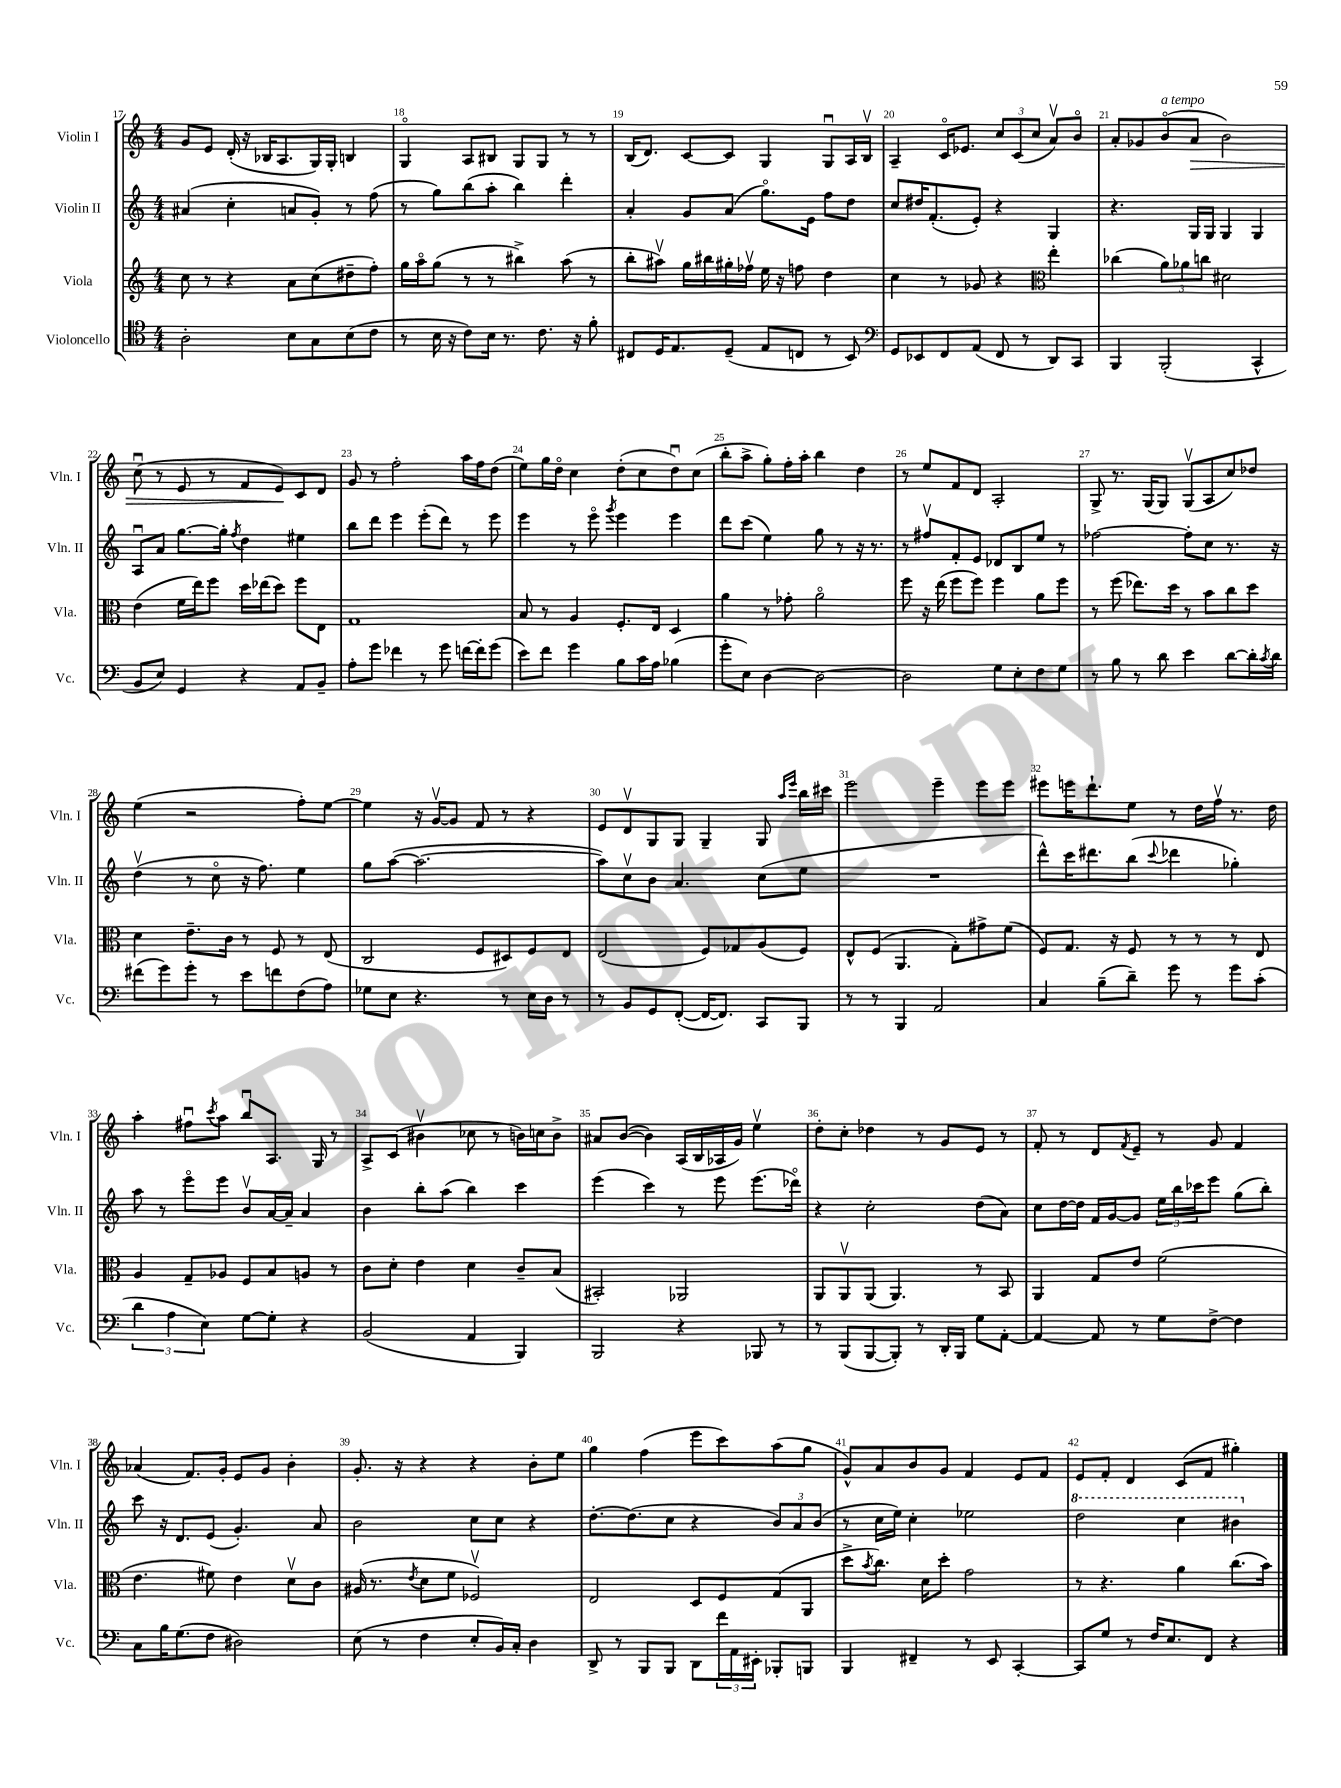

**kern	**kern	**kern	**kern
*staff4	*staff3	*staff2	*staff1
*clefC4	*clefG2	*clefG2	*clefG2
*k[]	*k[]	*k[]	*k[]
*M4/4	*M4/4	*M4/4	*M4/4
2A'\	8cc\	(4a#/	8g/L
.	8r	.	8e/J
.	4r	4cc'\	(16d'/
.	.	.	16r
.	.	.	16B-/LK
.	.	.	8.A/
8B\L	8a\L	8a/L	.
8G\	(8cc\	8g'/J)	16G/L)
.	.	.	16G'/JJ
(8B\	8dd#~\	8r	4B/
8c\J	8ff'\J)	(8ff\	.
=	=	=	=
8r	16gg\LL	8r	4Go/
.	16aao\J	.	.
16B\	(8gg\J	8gg\L)	.
16r	.	.	.
8c\L)	8r	(8bb\	8A/L
16B\Jk	8r	8aa'\J	8B#/J
8.r	.	.	.
.	4bb#^\)	4bb\)	8G/L
8.c\	.	.	8G/J
.	(8aa\	4ddd'\	8r
16r	.	.	.
8f'\	8r	.	8r
=	=	=	=
8C#/L	8bb'\L	4a'/	(16B/LK
.	.	.	8.d/J)
16D/K	8aa#v\J)	.	.
8.E/	.	.	.
.	16gg\LL	8g/L	[8c/L
.	16bb#\	.	.
(8D~/J	16gg#'\	(8a/J	8c/]J
.	16ff-v\JJ	.	.
8E/L	16ee\	8.ggo\L)	4G/
.	16r	.	.
8C/J	8ff\	.	.
.	.	16e\Jk	.
8r	4dd\	8ff\L	8Gu/L
8BB/)	.	8dd\J	16A/L
.	.	.	16Bv/JJ
=	=	=	=
*clefF4	*	*	*
8GG/L	4cc\	8cc/L	4A~/
8EE-/	.	16dd#/K	.
.	.	(8.f'/	.
8FF/	8r	.	16co/LK
.	.	.	8.e-/J
(8AA/J	8g-/	8e'/J)	.
8FF/	4r	4r	12cc/L
.	.	.	(12c/
8r	.	.	.
.	.	.	12cc/J
*	*clefC3	*	*
8DD/L)	4ee'\	4G/	8av/L)
8CC/J	.	.	8bo/J
=	=	=	=
4BBB/	(4cc-\	4.r	8a'/L
.	.	.	8g-/
(2BBB'/	12a\L)	.	(8bo/
.	12a-\	.	.
.	.	16G/LL	8a/J
.	12cc\J	.	.
.	.	16G/JJ	.
.	2d#\	4G/	2b\)
4CC^^/	.	4G/	.
=	=	=	=
8BB/L	(4e\	8Au/L	(8ccu\
8E/J)	.	8a/J	8r
4GG/	16f\LL	[8.gg\L	8e/
.	16ee\J)	.	.
.	8ff\J	.	8r
.	.	16gg'\]Jk	.
.	.	8qff/	.
4r	16dd\LL	4dd\	8f/L
.	(16ee-\J	.	.
.	8dd\J)	.	8e/)
8AA/L	8ff\L	4ee#\	8c/
8BB~/J	8E\J	.	8d/J
=	=	=	=
8A'\L	1G	8bb\L	8g/
8g\J	.	8ddd\J	8r
4f-\	.	4eee\	2ff'\
8r	.	(8eee'\L	.
8g\	.	8ddd\J)	.
[16f\LL	.	8r	16aa\LL
16f'\]J	.	.	16ff\J
(8g\J	.	8eee\	(8dd\J
=	=	=	=
8e\L)	8B/	4eee\	8ee\L)
8f\J	8r	.	16gg\L
.	.	.	16ddo\JJ
4g\	4A/	8r	4cc\
.	.	8eeeo\	.
.	.	8qggg/	.
8B\L	8.F'/L	4eee\	(8dd'\L
16c\L	.	.	8cc\
16A\JJ	16E/Jk	.	.
(4B-\	4D/	4eee\	8ddu\)
.	.	.	(8cc\J
=	=	=	=
8g'\L	4a\	8ddd\L	8bb'\L
8E\J)	.	(8ccc\J	8aa^\J
[4D\	8r	4ee\)	8gg'\L)
.	8g-'\	.	16ff'\L
.	.	.	16aa'\JJ
2D\_	2ao\	8gg\	4bb\
.	.	8r	.
.	.	16r	4dd\
.	.	8.r	.
=	=	=	=
2D\]	8ff\	8r	8r
.	16r	8ff#v/L	8ee/L
.	(16ee\	.	.
.	8ff\L	8f'/	8f/
.	8ff\J)	8e/J	8d/J
8G\L	4ff\	8d-/L	2A'/
8E'\	.	8B/	.
8F\	8a\L	8ee/J	.
8G\J	8ff\J	8r	.
=	=	=	=
8r	8r	[2ff-\	8G^/
8B\	(8ff\	.	8.r
8r	8.ee-\L)	.	.
.	.	.	(16G/LK
8d\	.	.	8G/J)
.	16dd\Jk	.	.
4e\	8r	8ff-'\]L	(8Gv/L
.	8b\L	8cc\J	8A/
[8d\L	8cc\	8.r	8cc/)
16d'\]L	8dd\J	.	8dd-/J
8qc/	.	.	.
16d\JJ	.	16r	.
=	=	=	=
(8f#\L	4d\	(4ddv\	(4ee\
8g\)	.	.	.
8g'\J	8.e~\L	8r	2r
8r	.	8cco\	.
.	16c\Jk	.	.
8e\L	8r	16r	.
.	.	8.ff\)	.
8f\	8F/	.	.
(8F\	8r	4ee\	8ff'\L)
8A\J)	(8E/	.	[8ee\J
=	=	=	=
8G-\L	2C/	8gg\L	4ee\]
8E\J	.	([8aa\J	.
4.r	.	2.aa\_	16r
.	.	.	[16gv/LK
.	.	.	8g/]J
.	8F/L	.	8f/
8r	8D#/)	.	8r
16E\LL	8F/	.	4r
16D\JJ	.	.	.
8r	8E/J	.	.
=	=	=	=
8r	(2E/	8aa\]L)	8e/L
8BB/L	.	8ccv\	8dv/
8GG/	.	8b\J	8G/
([8FF'/J	.	4.a/	8G/J
16FF/_LK	8F/L)	.	4G~/
8.FF/]J)	.	.	.
.	8G-/	.	.
8CC/L	(8A/	(8cc\L	8G/
.	.	.	16qqaa/LL
.	.	.	16qqeee/JJ
8BBB/J	8F/J)	8ee\J	16bb\LL
.	.	.	16ccc#\JJ
=	=	=	=
8r	8E^^/L	1r	2eee\
8r	(8F/J	.	.
4BBB/	4.AA/	.	.
2AA/	.	.	4eee~\
.	8G'\L)	.	.
.	8g#^\	.	8eee\L
.	(8f\J	.	8eee\J
=	=	=	=
4C/	8F/L)	8ddd^^\L)	8eee#\L
.	8.G/J	16ccc\K	16eee\K
.	.	8.ddd#\	8.ddd`\
(8B~\L	.	.	.
.	16r	.	.
8d~\J)	8F/	(8bb\J	8ee\J
.	.	8qqccc/	.
8g\	8r	4ddd-\	8r
8r	8r	.	16dd\LL
.	.	.	16ffv\JJ
8g\L	8r	4gg-'\)	8.r
(8c'\J	8E/	.	.
.	.	.	16dd\
=	=	=	=
6d\	4A/	8aa\	4aa'\
.	.	8r	.
6A\	.	.	.
.	8G~/L	8eeeo\L	8ff#u\L
6E\)	.	.	.
.	.	.	8qccc/
.	8A-/J	8eee\J	8aa\J
[8G\L	8F/L	8bv/L	8bbu/L
8G'\]J	8B/	[16a/L	8.A/J
.	.	16a~/]JJ	.
4r	8A/J	4a/	.
.	.	.	16G/
.	8r	.	8r
=	=	=	=
(2BB/	8c\L	4b\	8A^/L
.	8d'\J	.	(8c/J
.	4e\	8bb'\L	4b#v\
.	.	(8aa\J	.
4AA/	4d\	4bb\)	8cc-\
.	.	.	8r
4BBB/)	8c~/L	4ccc\	16b\LL)
.	.	.	16cc\J
.	(8B/J	.	8b^\J
=	=	=	=
2BBB/	2BB#'/)	(4eee\	8a#/L
.	.	.	([8b/J
.	.	4ccc\)	4b\])
4r	2AA-/	8r	(16A/LL
.	.	.	16B/
.	.	8eee\	16A-/
.	.	.	16g/JJ)
8BBB-/	.	(8.eee\L	4eev\
8r	.	.	.
.	.	16ddd-o\Jk)	.
=	=	=	=
8r	8AA/L	4r	8dd'\L
(8BBB/L	8AAv/	.	8cc'\J
[8BBB/	(8AA/J	2cc'\	4dd-\
8BBB'/]J)	4.AA/)	.	.
8r	.	.	8r
16DD'/LL	.	.	8g/L
16BBB/JJ	.	.	.
8G\L	8r	(8dd\L	8e/J
[8AA'\J	8BB/	8a\J)	8r
=	=	=	=
4AA/_	4AA/	8cc\L	8f'/
.	.	[16dd\L	8r
.	.	16dd\]JJ	.
8AA/]	8G/L	16f/LL	8d/L
.	.	[16g/J	.
.	.	.	8qf/
8r	8e/J	8g/]J	8e~/J
8G\L	(2f\	24ee\LL	8r
.	.	24bb\	.
.	.	24ccc-\J	.
[8F^\J	.	8eee\J	8g/
4F\]	.	(8gg\L	4f/
.	.	8bb'\J)	.
=	=	=	=
8C\L	4.e\	8ccc\	(4a-/
16B\K	.	16r	.
(8.G\	.	8.d/L	.
.	.	.	8.f/L)
8F\J	8f#\)	(8e/J	.
.	.	.	16g'/Jk
2D#\)	4e\	4.g'/)	8e/L
.	.	.	8g/J
.	8dv\L	.	4b'\
.	8c\J	8a/	.
=	=	=	=
(8E\	(16A#/	2b\	8.g'/
.	8.r	.	.
8r	.	.	.
.	.	.	16r
.	8qe/	.	.
4F\	8d\L	.	4r
.	8f\J	.	.
8E'/L	2F-v/)	8cc\L	4r
16BB/L)	.	8cc\J	.
16C'/JJ	.	.	.
4D\	.	4r	8b'\L
.	.	.	8ee\J
=	=	=	=
8DD^/	2E/	[8.dd'\L	4gg\
8r	.	.	.
.	.	(8.dd\]	.
8BBB/L	.	.	(4ff\
8BBB/J	.	8cc\J	.
8DD\L	8D/L	4r	8eee\L
24f\L	8F/	.	8ccc\)
24AA\	.	.	.
24EE#'\JJ	.	.	.
8BBB-'/L	(8G/	12b/L)	(8aa\
.	.	12a/	.
8BBB/J	8AA/J	.	8gg\J
.	.	(12b/J	.
=	=	=	=
4BBB/	8dd^\L	8r	8g^^/L)
.	8qb/	.	.
.	8.cc\J)	16cc\LL	8a/
.	.	16ee\JJ)	.
4FF#~/	.	4cc'\	8b/
.	16d\LK	.	.
.	8dd'\J	.	8g/J
8r	2g\	2ee-\	4f/
8EE/	.	.	.
[4CC'/	.	.	8e/L
.	.	.	8f/J
=	=	=	=
8CC/]L	8r	2ddd\	8e/L
8G/J	4.r	.	8f'/J
8r	.	.	4d/
16F/LK	.	.	.
8.E/	.	.	.
.	4a\	4ccc\	(8c/L
8FF/J	.	.	8f/J
4r	(8.cc\L	4bb#\	4gg#'\)
.	16b\Jk)	.	.
==	==	==	==
*-	*-	*-	*-
